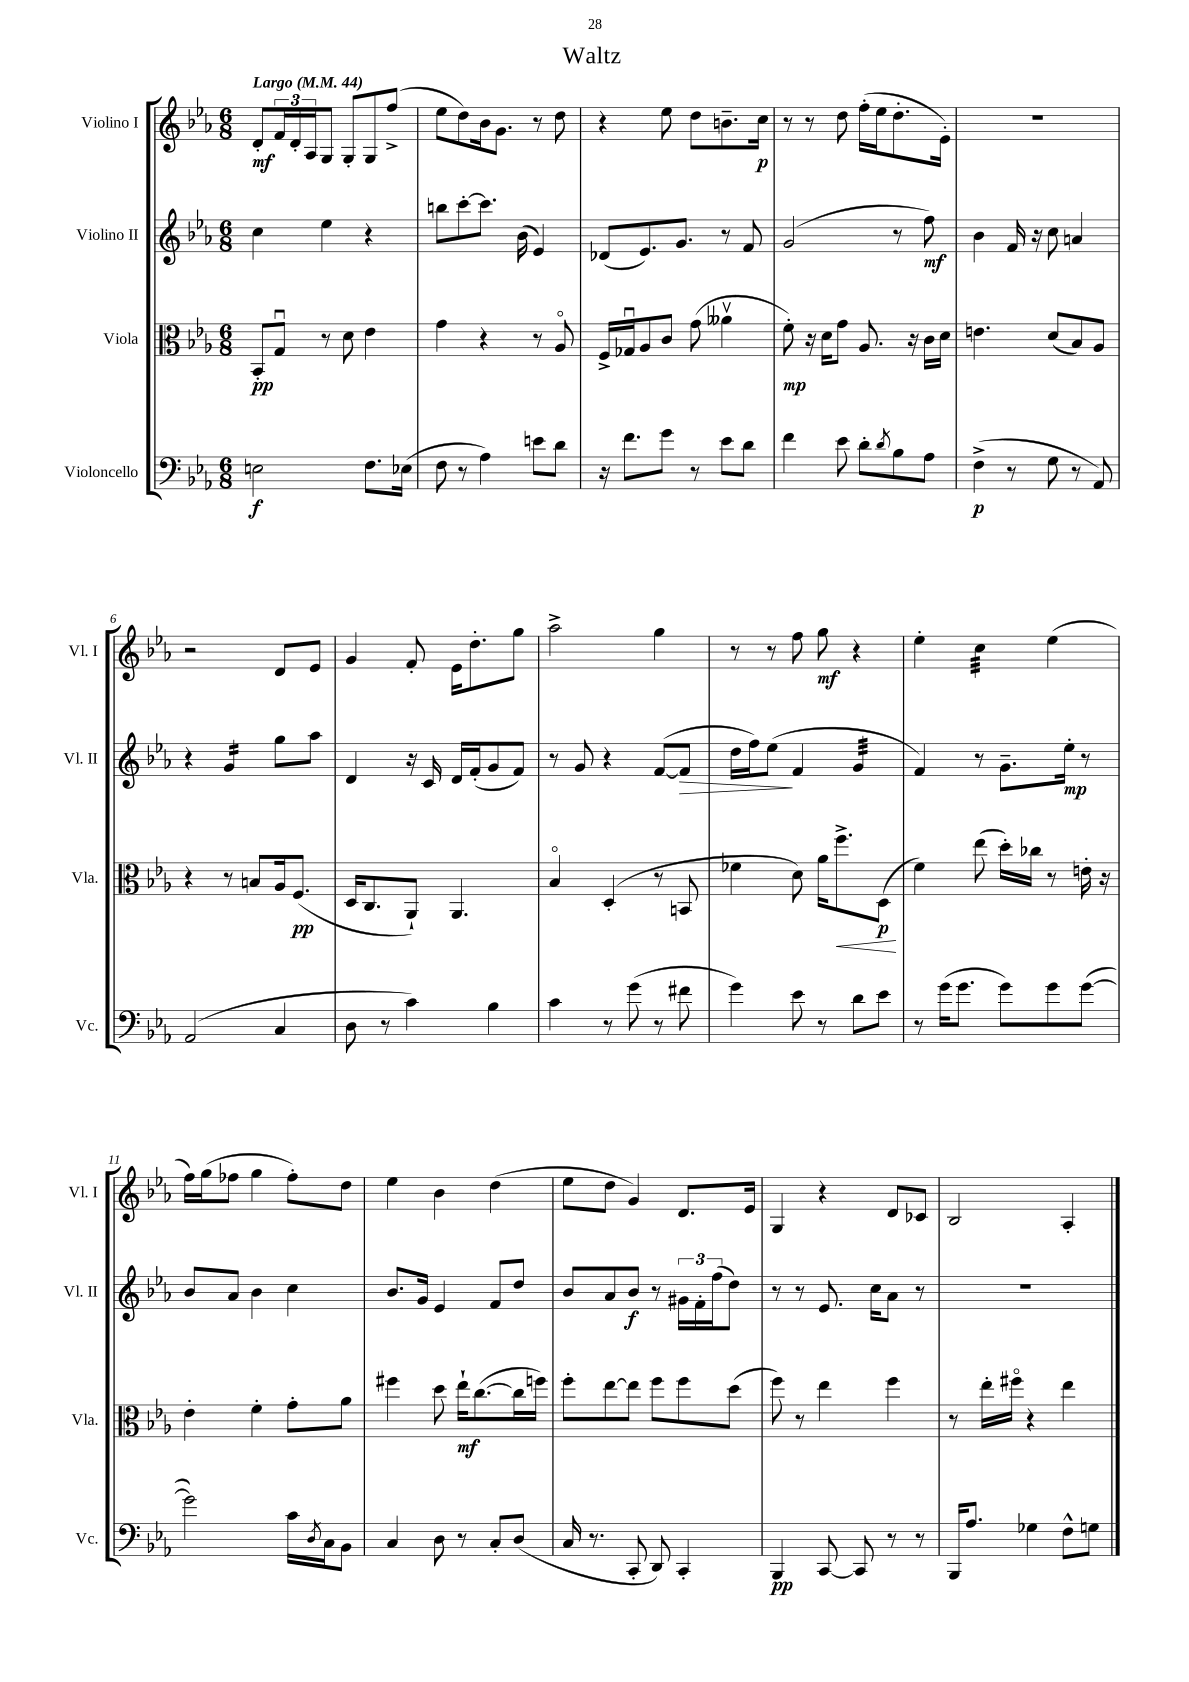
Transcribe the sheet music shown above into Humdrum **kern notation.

**kern	**kern	**kern	**kern
*staff4	*staff3	*staff2	*staff1
*clefF4	*clefC3	*clefG2	*clefG2
*k[b-e-a-]	*k[b-e-a-]	*k[b-e-a-]	*k[b-e-a-]
*M6/8	*M6/8	*M6/8	*M6/8
*MM44	*MM44	*MM44	*MM44
2E\	8BB-'/L	4cc\	8d'/L
.	8Gu/J	.	24f/L
.	.	.	24d'/
.	.	.	24A-/J
.	8r	4ee-\	8G/J
.	8d\	.	8G'/L
8.F\L	4e-\	4r	8G/
.	.	.	(8ff^/J
(16E-\Jk	.	.	.
=	=	=	=
8F\	4g\	8bb\L	8ee-\L
8r	.	[8ccc'\	8dd\)
4A-\)	4r	8.ccc\]J	16b-\k
.	.	.	8.g\J
.	.	(16b-\	.
8e\L	8r	4e-/)	8r
8d\J	8A-o/	.	8dd\
=	=	=	=
16r	16F^/LL	(8d-/L	4r
8.f\L	16G-u/J	.	.
.	8A-/	8.e-/)	.
8g\J	8c/J	.	8ee-\
.	.	8.g/J	.
8r	(8g\	.	8dd\L
8e-\L	4a--v\	8r	8.b~\
8d\J	.	8f/	.
.	.	.	16cc\Jk
=	=	=	=
4f\	8f'\)	(2g/	8r
.	16r	.	8r
.	16d\LK	.	.
8e-\	8g\J	.	8dd\
8d'\L	8.A-/	.	(16ff'\LL
.	.	.	16ee-\J
8qd/	.	.	.
8B-\	.	8r	8.dd'\
.	16r	.	.
8A-\J	16c\LL	8ff\)	.
.	16d\JJ	.	16e-'\Jk)
=	=	=	=
(4F^\	4.e\	4b-\	2.r
8r	.	16f/	.
.	.	16r	.
8G\	(8d/L	8cc\	.
8r	8B-/)	4a/	.
8AA-/)	8A-/J	.	.
=	=	=	=
(2AA-/	4r	4r	2r
.	8r	4g/	.
.	8B/L	.	.
4C/	16A-/k	8gg\L	8d/L
.	(8.F/J	.	.
.	.	8aa-\J	8e-/J
=	=	=	=
8D\	16D/LK	4d/	4g/
.	8.C/	.	.
8r	.	.	.
4c\)	8AA-`/J)	16r	8f'/
.	.	16c/	.
.	4.AA-/	16d/LL	16e-\LK
.	.	(16f'/J	8.dd'\
4B-\	.	8g/	.
.	.	8f/J)	8gg\J
=	=	=	=
4c\	4B-o/	8r	2aa-^\
.	.	8g/	.
8r	(4D'/	4r	.
(8g\	.	.	.
8r	8r	([8f/L	4gg\
8f#\	8BB/	8f/]J	.
=	=	=	=
4g\)	4f-\	16dd\LL	8r
.	.	16ff\J)	.
.	.	(8ee-\J	8r
8e-\	8d\)	4f/	8ff\
8r	16a-\LK	.	8gg\
.	8.ff^\	.	.
8d\L	.	4g/	4r
8e-\J	(8D\J	.	.
=	=	=	=
8r	4f\)	4f/)	4ee-'\
(16g\LK	.	.	.
8.g\J	.	.	.
.	(8ee-\	8r	4cc\
8g\L)	16dd'\LL)	8.g~\L	.
.	16cc-\JJ	.	.
8g\	8r	.	(4ee-\
.	.	16ee-'\Jk	.
([8g\J	16e'\	8r	.
.	16r	.	.
=	=	=	=
2g\])	4e-'\	8b-/L	16ff\LL)
.	.	.	(16gg\J
.	.	8a-/J	8ff-\J
.	4f'\	4b-\	4gg\
16c\LL	8g'\L	4cc\	8ff-'\L)
8qD/	.	.	.
16C\J	.	.	.
8BB-\J	8a-\J	.	8dd\J
=	=	=	=
4C/	4ff#\	8.b-/L	4ee-\
.	.	16g/Jk	.
8D\	8dd\	4e-/	4b-\
8r	16ee-`\LK	.	.
.	([8.cc\	.	.
8C'/L	.	8f/L	(4dd\
(8D/J	16cc\]L	8dd/J	.
.	16ff\JJ)	.	.
=	=	=	=
16C/	8ff'\L	8b-/L	8ee-\L
8.r	.	.	.
.	[8ee-\	8a-/	8dd\J
8CC'/	8ee-\]J	8b-/J	4g/)
8DD/)	8ff\L	8r	.
4CC'/	8ff\	24g#\LL	8.d/L
.	.	24f'\	.
.	.	(24ff\J	.
.	(8dd\J	8dd\J)	.
.	.	.	16e-/Jk
=	=	=	=
4BBB-/	8ff\)	8r	4G/
.	8r	8r	.
[8CC/	4ee-\	8.e-/	4r
8CC/]	.	.	.
.	.	16cc\LK	.
8r	4ff\	8a-\J	8d/L
8r	.	8r	8c-/J
=	=	=	=
16BBB-/LK	8r	2.r	2B-/
8.A-/J	.	.	.
.	16ee-'\LL	.	.
.	16ff#o\JJ	.	.
4G-\	4r	.	.
8F^^\L	4ee-\	.	4A-'/
8G\J	.	.	.
==	==	==	==
*-	*-	*-	*-
